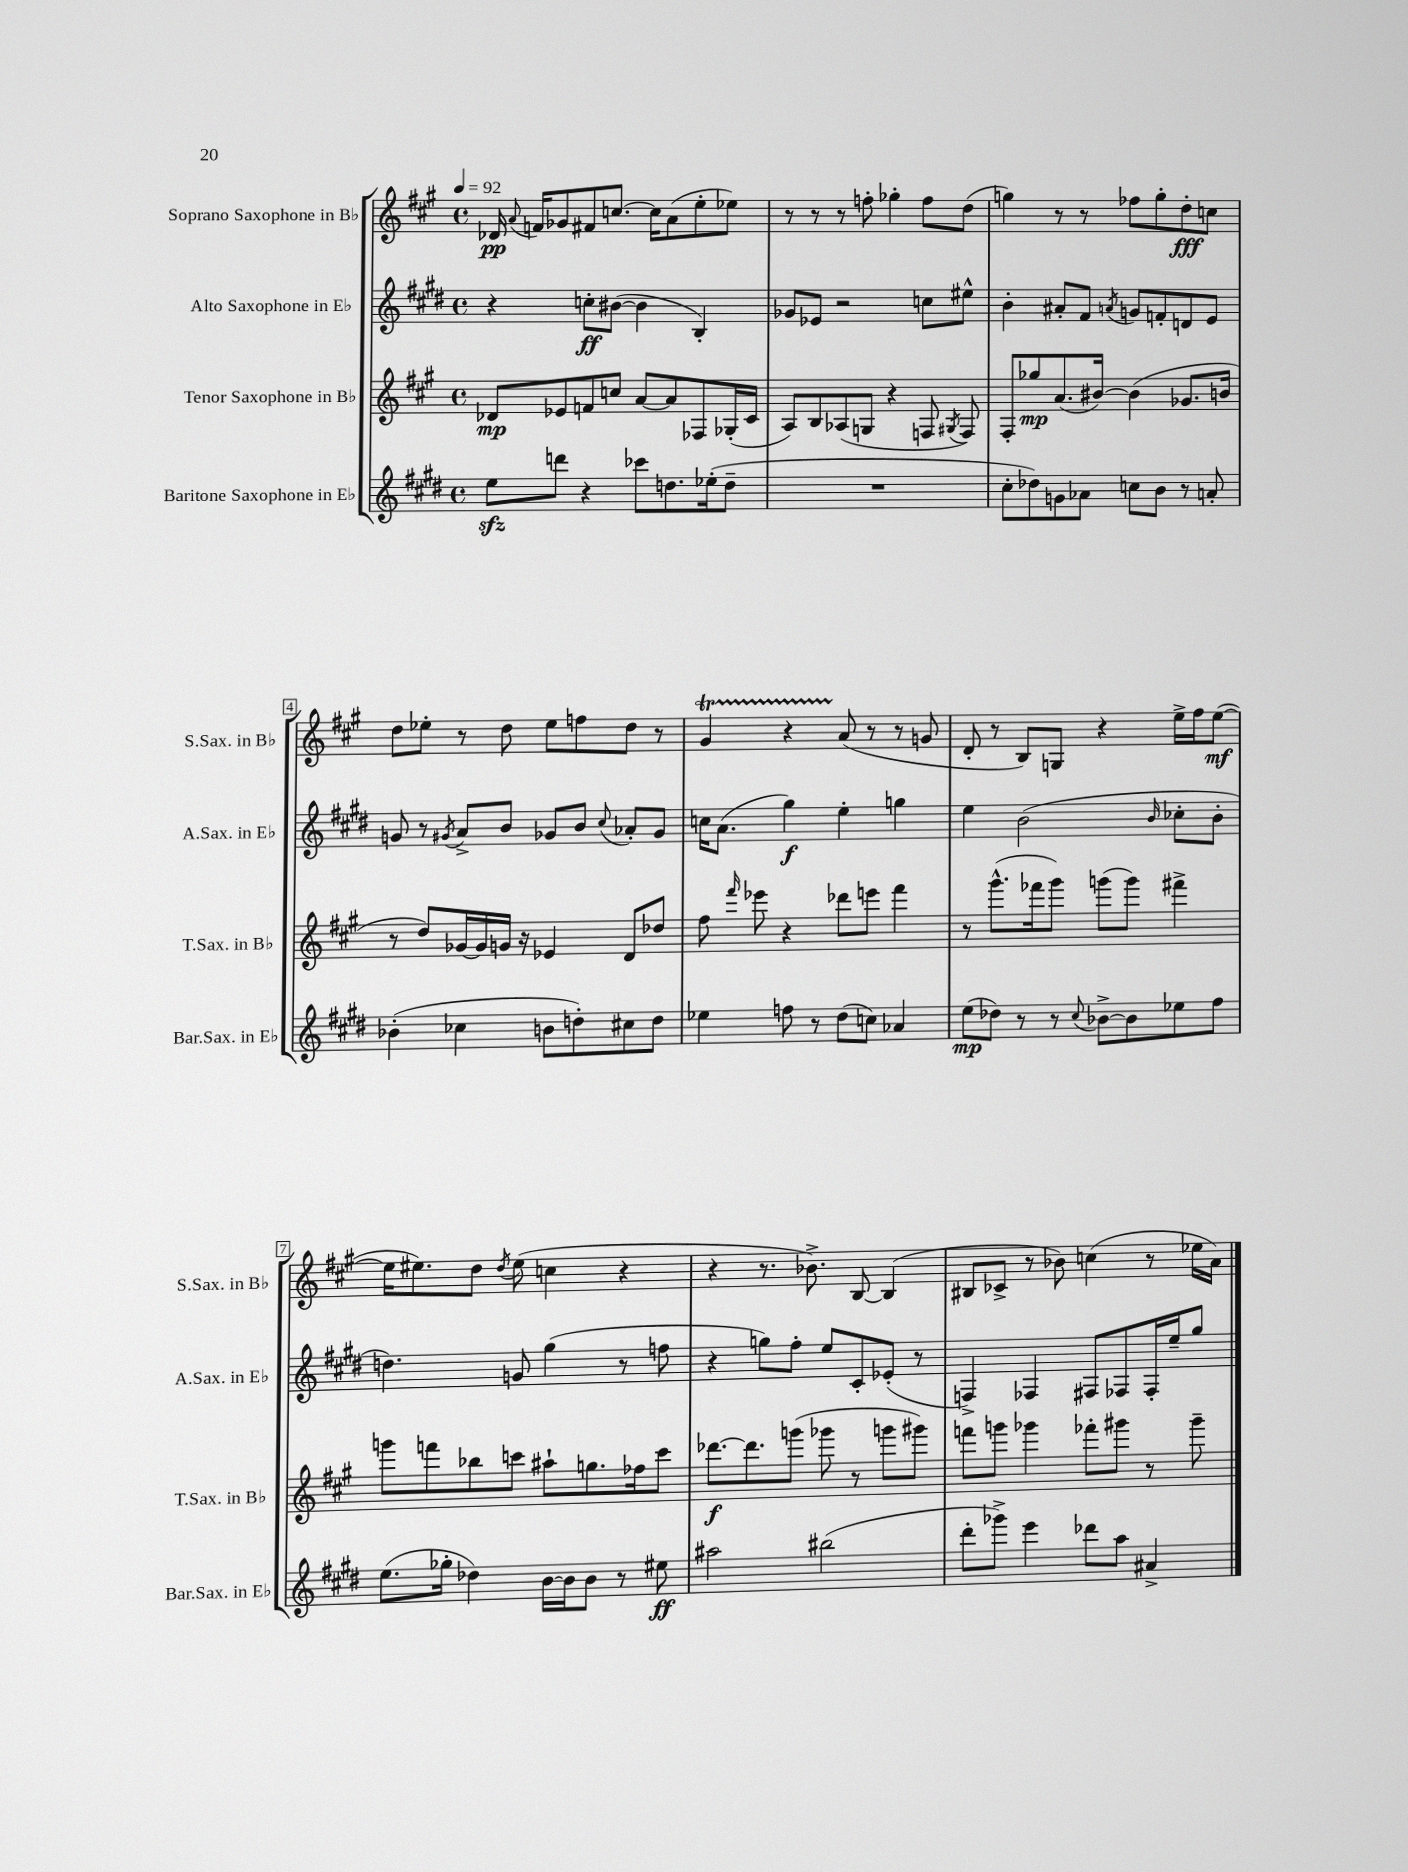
<<
\new StaffGroup <<
\new Staff = "s0" \with { instrumentName = "Soprano Saxophone in Bb" shortInstrumentName = "S.Sax. in Bb" } {
    \clef treble \key a \major \defaultTimeSignature \time 4/4 \tempo 4 = 92
    \autoBeamOff des'16\pp \appoggiatura { a'8 } f'16[ ges'8 fis'8 c''8.]~ c''16[ a'8( e''8-. ees''8]) |
    r8 r8 r8 f''8-. ges''4-. f''8[ d''8]( |
    g''4) r8 r8 fes''8[ g''8-. d''8-.\fff c''8] |
    d''8[ ees''8]-. r8 d''8 ees''8[ f''8 d''8] r8 |
    gis'4\startTrillSpan r4 a'8\stopTrillSpan( r8 r8 g'8 |
    d'8-. r8 b8[) g8] r4 e''16[-> fis''16 e''8]~\mf( |
    e''16[ eis''8.) d''8] \acciaccatura { d''8 } eis''8( c''4 r4 |
    r4 r8. bes'8.->) b8~ b4( |
    bis8[ ces'8]-> r8 bes'8) c''4( r8 ees''16[ a'16]) \bar "|." |
}
\new Staff = "s1" \with { instrumentName = "Alto Saxophone in Eb" shortInstrumentName = "A.Sax. in Eb" } {
    \clef treble \key e \major \defaultTimeSignature \time 4/4
    \autoBeamOff r4 c''8[-.\ff bis'8]~( bis'4 b4-.) |
    ges'8[ ees'8] r2 c''8[ eis''8]-^ |
    b'4-. ais'8[-. fis'8] \acciaccatura { a'8 } g'8[ f'8-. d'8 e'8] |
    g'8 r8 \acciaccatura { gis'8 } a'8[-> b'8] ges'8[ b'8] \appoggiatura { cis''8 } aes'8[-. ges'8] |
    c''16[ a'8.]( gis''4\f) e''4-. g''4 |
    e''4 b'2( \grace { b'16 } ces''8[-. b'8]-. |
    d''4.) g'8 gis''4( r8 f''8 |
    r4 g''8[) fis''8]-. e''8[ cis'8-. ees'8]-.( r8 |
    f4->) fes4 fis8[ fes8 fes16-. e''16-- gis''8] \bar "|." |
}
\new Staff = "s2" \with { instrumentName = "Tenor Saxophone in Bb" shortInstrumentName = "T.Sax. in Bb" } {
    \clef treble \key a \major \defaultTimeSignature \time 4/4
    \autoBeamOff des'8[\mp ees'8 f'8 c''8] a'8[~ a'8 fes8 ges16-.( cis'16] |
    a8[) b8 aes8( g8] r4 f8 \acciaccatura { gis8 } f8) |
    fis8[-. ges''8\mp a'8.( bis'16]~) bis'4( ges'8.[ b'16] |
    r8 d''8[) ges'16~ ges'16 g'16] r16 ees'4 d'8[ des''8] |
    fis''8 \grace { fis'''16 } ees'''8 r4 des'''8[ e'''8] fis'''4 |
    r8 gis'''8.[-^( fes'''16 gis'''8]) g'''8[( g'''8]) fis'''4-> |
    g'''8[ f'''8 bes''8 c'''8] ais''8[-! g''8. fes''16 c'''8] |
    des'''8.[~\f des'''8. g'''8]( ges'''8 r8 g'''8[ gis'''8]) |
    f'''8[ g'''8] ges'''4 fes'''8[-. gis'''8] r8 gis'''8-- \bar "|." |
}
\new Staff = "s3" \with { instrumentName = "Baritone Saxophone in Eb" shortInstrumentName = "Bar.Sax. in Eb" } {
    \clef treble \key e \major \defaultTimeSignature \time 4/4
    \autoBeamOff e''8[\sfz d'''8] r4 ces'''8[ d''8. ees''16-.( d''8]-- |
    R1 |
    cis''8[-. des''8) g'8 aes'8] c''8[ b'8] r8 a'8-. |
    bes'4-.( ces''4 b'8[ d''8-.) cis''8 d''8] |
    ees''4 f''8 r8 dis''8[( c''8]) aes'4 |
    e''8[\mp( des''8]) r8 r8 \appoggiatura { cis''8 } bes'8[~-> bes'8 ees''8 fis''8] |
    e''8.[( ges''16]-. des''4) b'16[~ b'16 b'8] r8 eis''8\ff |
    ais''2 bis''2( |
    dis'''8[-. ges'''8]->) e'''4 des'''8[ a''8] ais'4-> \bar "|." |
}
>>
>>
\layout { \context { \Score \override BarNumber.stencil = #(make-stencil-boxer 0.1 0.3 ly:text-interface::print) } }
